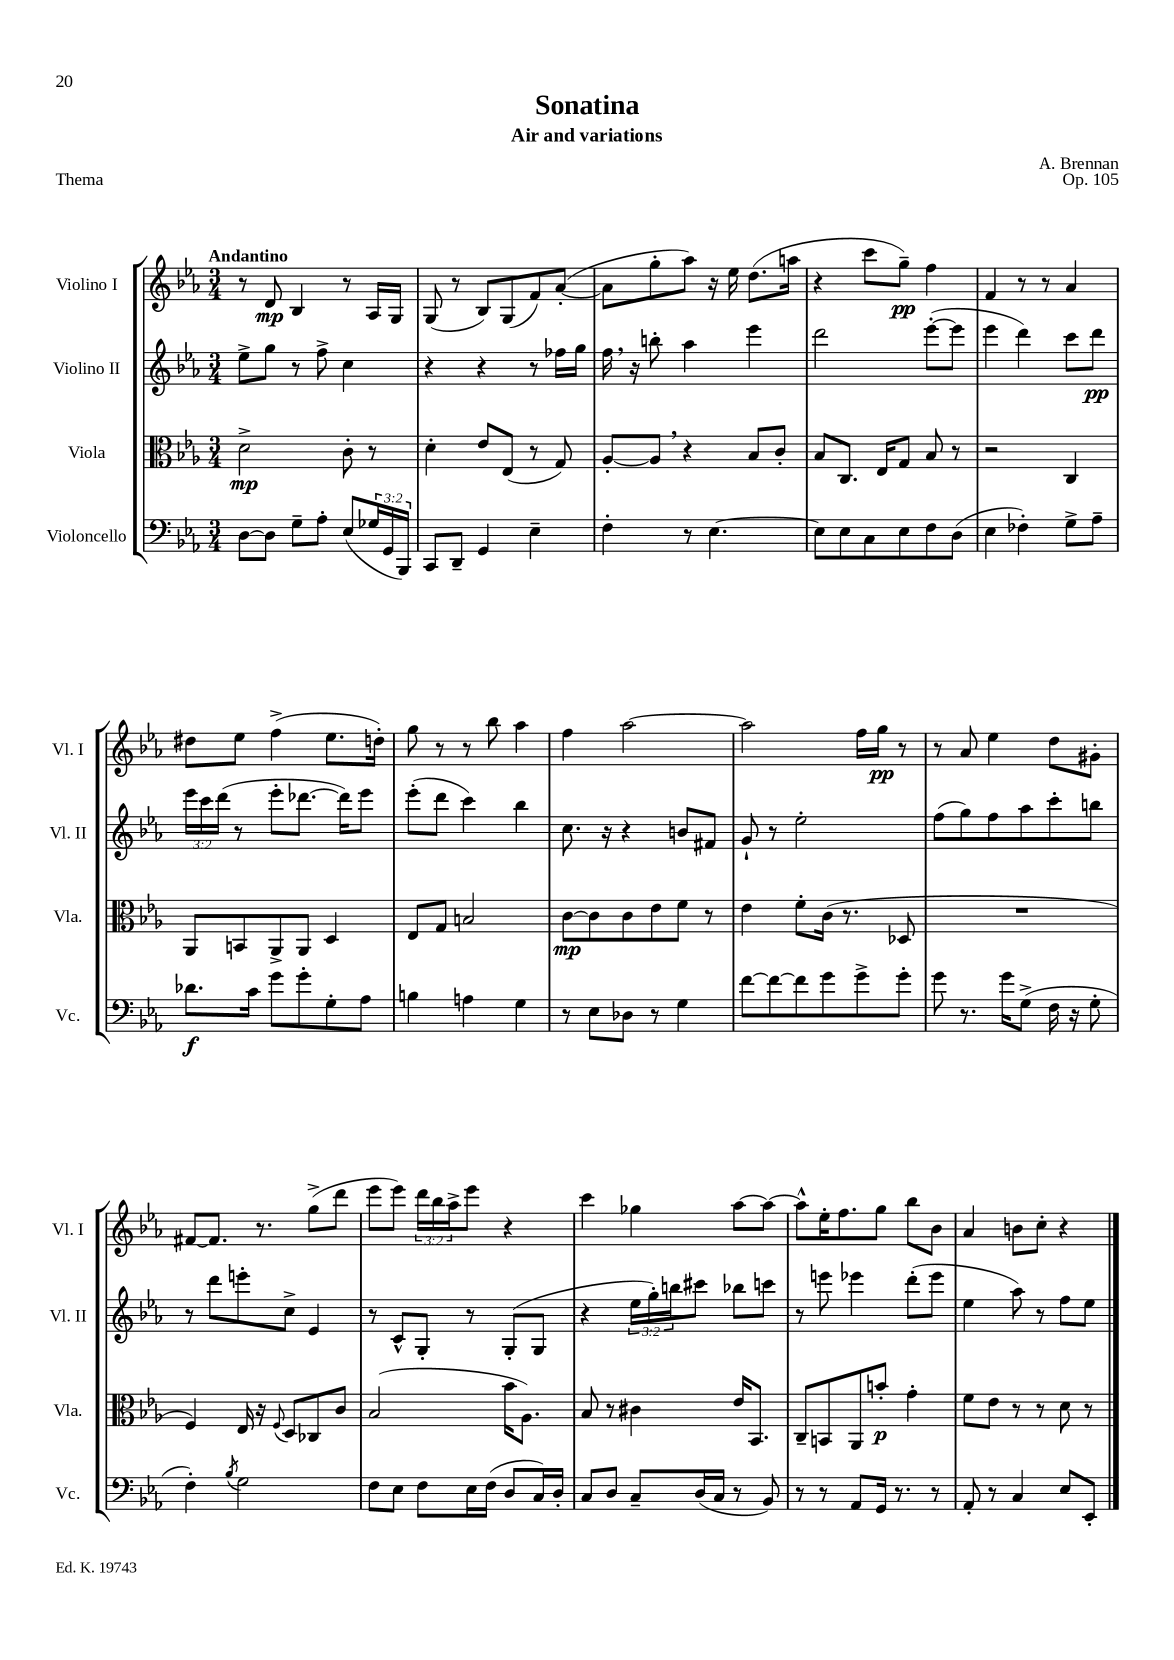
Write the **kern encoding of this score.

**kern	**dynam	**kern	**dynam	**kern	**dynam	**kern	**dynam
*part4	*part4	*part3	*part3	*part2	*part2	*part1	*part1
*staff4	*staff4	*staff3	*staff3	*staff2	*staff2	*staff1	*staff1
*I"Violoncello	*	*I"Viola	*	*I"Violino II	*	*I"Violino I	*
*I'Vc.	*	*I'Vla.	*	*I'Vl. II	*	*I'Vl. I	*
*clefF4	*	*clefC3	*	*clefG2	*	*clefG2	*
*k[b-e-a-]	*	*k[b-e-a-]	*	*k[b-e-a-]	*	*k[b-e-a-]	*
*M3/4	*	*M3/4	*	*M3/4	*	*M3/4	*
=1	=1	=1	=1	=1	=1	=1	=1
!	!	!	!	!	!	!LO:TX:a:B:t=Andantino	!
[8D\L	.	2d^\	mp	8ee-^\L	.	8r	.
8D\J]	.	.	.	8gg\J	.	8d/	mp
8G~\L	.	.	.	8r	.	4B-/	.
8A-'\J	.	.	.	8ff^\	.	.	.
(8E-/L	.	8c'\	.	4cc\	.	8r	.
24G-X/L	.	8r	.	.	.	16A-/LL	.
24GG/	.	.	.	.	.	.	.
.	.	.	.	.	.	16G/JJ	.
24BBB-/JJ)	.	.	.	.	.	.	.
=2	=2	=2	=2	=2	=2	=2	=2
8CC/L	.	4d'\	.	4r	.	(8G/	.
8DD~/J	.	.	.	.	.	8r	.
4GG/	.	8e-/L	.	4r	.	8B-/L)	.
.	.	(8E-/J	.	.	.	(8G/	.
4E-~\	.	8r	.	8r	.	8f/)	.
.	.	8G/)	.	16ff-X\LL	.	([8a-'/J	.
.	.	.	.	16gg\JJ	.	.	.
=3	=3	=3	=3	=3	=3	=3	=3
4F'\	.	[8A-'/L	.	16ff,\	.	8a-\L]	.
.	.	.	.	16r	.	.	.
.	.	8A-,/J]	.	8bbn'\	.	8gg'\	.
8r	.	4r	.	4aa-\	.	8aa-\J)	.
[4.E-\	.	.	.	.	.	16r	.
.	.	.	.	.	.	16ee-\	.
.	.	8B-/L	.	4eee-\	.	(8.dd\L	.
.	.	8c'/J	.	.	.	.	.
.	.	.	.	.	.	16aan\Jk	.
=4	=4	=4	=4	=4	=4	=4	=4
8E-\L]	.	8B-/L	.	2ddd\	.	4r	.
8E-\	.	8.C/J	.	.	.	.	.
8C\	.	.	.	.	.	8ccc\L	.
.	.	16E-/KL	.	.	.	.	.
8E-\	.	8G/J	.	.	.	8gg~\J)	pp
8F\	.	8B-/	.	([8eee-'\L	.	4ff\	.
(8D\J	.	8r	.	8eee-\J]	.	.	.
=5	=5	=5	=5	=5	=5	=5	=5
4E-\	.	2r	.	4eee-\	.	4f/	.
4F-X'\)	.	.	.	4ddd\)	.	8r	.
.	.	.	.	.	.	8r	.
8G^\L	.	4C/	.	8ccc\L	.	4a-/	.
8A-~\J	.	.	.	8ddd\J	pp	.	.
!!LO:LB:g=z
=6	=6	=6	=6	=6	=6	=6	=6
8.d-X\L	f	8AA-/L	.	24eee-\LL	.	8dd#X\L	.
.	.	.	.	24ccc\	.	.	.
.	.	.	.	(24ddd\JJ	.	.	.
.	.	8BBn/	.	8r	.	8ee-\J	.
16c\Jk	.	.	.	.	.	.	.
8g\L	.	8AA-^/	.	8eee-'\L	.	(4ff^\	.
8g'\	.	8AA-/J	.	[8.ddd-X\J	.	.	.
8G'\	.	4D/	.	.	.	8.ee-\L	.
.	.	.	.	16ddd-\KL])	.	.	.
8A-\J	.	.	.	8eee-\J	.	.	.
.	.	.	.	.	.	16ddn'\Jk)	.
=7	=7	=7	=7	=7	=7	=7	=7
4Bn\	.	8E-/L	.	(8eee-'\L	.	8gg\	.
.	.	8G/J	.	8ddd\J	.	8r	.
4An\	.	2Bn/	.	4ccc\)	.	8r	.
.	.	.	.	.	.	8bb-\	.
4G\	.	.	.	4bb-\	.	4aa-\	.
=8	=8	=8	=8	=8	=8	=8	=8
8r	.	[8c\L	mp	8.cc\	.	4ff\	.
8E-\L	.	8c\]	.	.	.	.	.
.	.	.	.	16r	.	.	.
8D-X\J	.	8c\	.	4r	.	[2aa-\	.
8r	.	8e-\	.	.	.	.	.
4G\	.	8f\J	.	8bn/L	.	.	.
.	.	8r	.	8f#X/J	.	.	.
=9	=9	=9	=9	=9	=9	=9	=9
[8f\L	.	4e-\	.	8g`/	.	2aa-\]	.
8f\_	.	.	.	8r	.	.	.
8f\]	.	8f'\L	.	2ee-'\	.	.	.
8g\	.	(16c\Jk	.	.	.	.	.
.	.	8.r	.	.	.	.	.
8g^\	.	.	.	.	.	16ff\LL	.
.	.	.	.	.	.	16gg\JJ	pp
8g'\J	.	8D-X/	.	.	.	8r	.
=10	=10	=10	=10	=10	=10	=10	=10
8g\	.	2.r	.	(8ff\L	.	8r	.
8.r	.	.	.	8gg\)	.	8a-/	.
.	.	.	.	8ff\	.	4ee-\	.
16g\KL	.	.	.	.	.	.	.
(8G^\J	.	.	.	8aa-\	.	.	.
16F\	.	.	.	8ccc'\	.	8dd\L	.
16r	.	.	.	.	.	.	.
8G'\	.	.	.	8bbn\J	.	8g#X'\J	.
!!LO:LB:g=z
=11	=11	=11	=11	=11	=11	=11	=11
4F'\)	.	4F/)	.	8r	.	[8f#X/L	.
.	.	.	.	8ddd\L	.	8.f#/J]	.
8qB-/	.	.	.	.	.	.	.
2G\	.	16E-/	.	8eeen'\	.	.	.
.	.	16r	.	.	.	8.r	.
.	.	8qqF/	.	.	.	.	.
.	.	8D/L	.	8cc^\J	.	.	.
.	.	8C-X/	.	4e-/	.	(8gg^\L	.
.	.	8c/J	.	.	.	8ddd\J	.
=12	=12	=12	=12	=12	=12	=12	=12
8F\L	.	(2B-/	.	8r	.	8eee-\L	.
8E-\J	.	.	.	8c^^/L	.	8eee-\J)	.
8F\L	.	.	.	8G'/J	.	24ddd\LL	.
.	.	.	.	.	.	24bb-\	.
.	.	.	.	.	.	24aa-^\J	.
16E-\L	.	.	.	8r	.	8eee-\J	.
(16F\JJ	.	.	.	.	.	.	.
8D/L	.	16b-\KL	.	(8G'/L	.	4r	.
.	.	8.A-\J)	.	.	.	.	.
16C/L)	.	.	.	8G/J	.	.	.
16D'/JJ	.	.	.	.	.	.	.
=13	=13	=13	=13	=13	=13	=13	=13
8C/L	.	8B-/	.	4r	.	4ccc\	.
8D/J	.	8r	.	.	.	.	.
8C~/L	.	4c#X\	.	24ee-\LL	.	4gg-X\	.
.	.	.	.	24gg'\)	.	.	.
.	.	.	.	24bbn\J	.	.	.
(16D/L	.	.	.	8ccc#X\J	.	.	.
16C/JJ	.	.	.	.	.	.	.
8r	.	16e-/KL	.	8bb-X\L	.	[8aa-\L	.
.	.	8.BB-/J	.	.	.	.	.
8BB-/)	.	.	.	8cccn\J	.	8aa-\J_	.
=14	=14	=14	=14	=14	=14	=14	=14
8r	.	8C~/L	.	8r	.	8aa-^^\L]	.
8r	.	8BBn/	.	8eeen\	.	16ee-'\K	.
.	.	.	.	.	.	8.ff\	.
8AA-/L	.	8AA-/	.	4eee-X\	.	.	.
16GG/Jk	.	8bn'/J	p	.	.	8gg\J	.
8.r	.	.	.	.	.	.	.
.	.	4g'\	.	(8ddd'\L	.	8bb-\L	.
8r	.	.	.	8eee-\J	.	8b-\J	.
=15	=15	=15	=15	=15	=15	=15	=15
8AA-'/	.	8f\L	.	4ee-\	.	4a-/	.
8r	.	8e-\J	.	.	.	.	.
4C/	.	8r	.	8aa-\)	.	8bn\L	.
.	.	8r	.	8r	.	8cc'\J	.
8E-/L	.	8d\	.	8ff\L	.	4r	.
8EE-'/J	.	8r	.	8ee-\J	.	.	.
==	==	==	==	==	==	==	==
*-	*-	*-	*-	*-	*-	*-	*-
